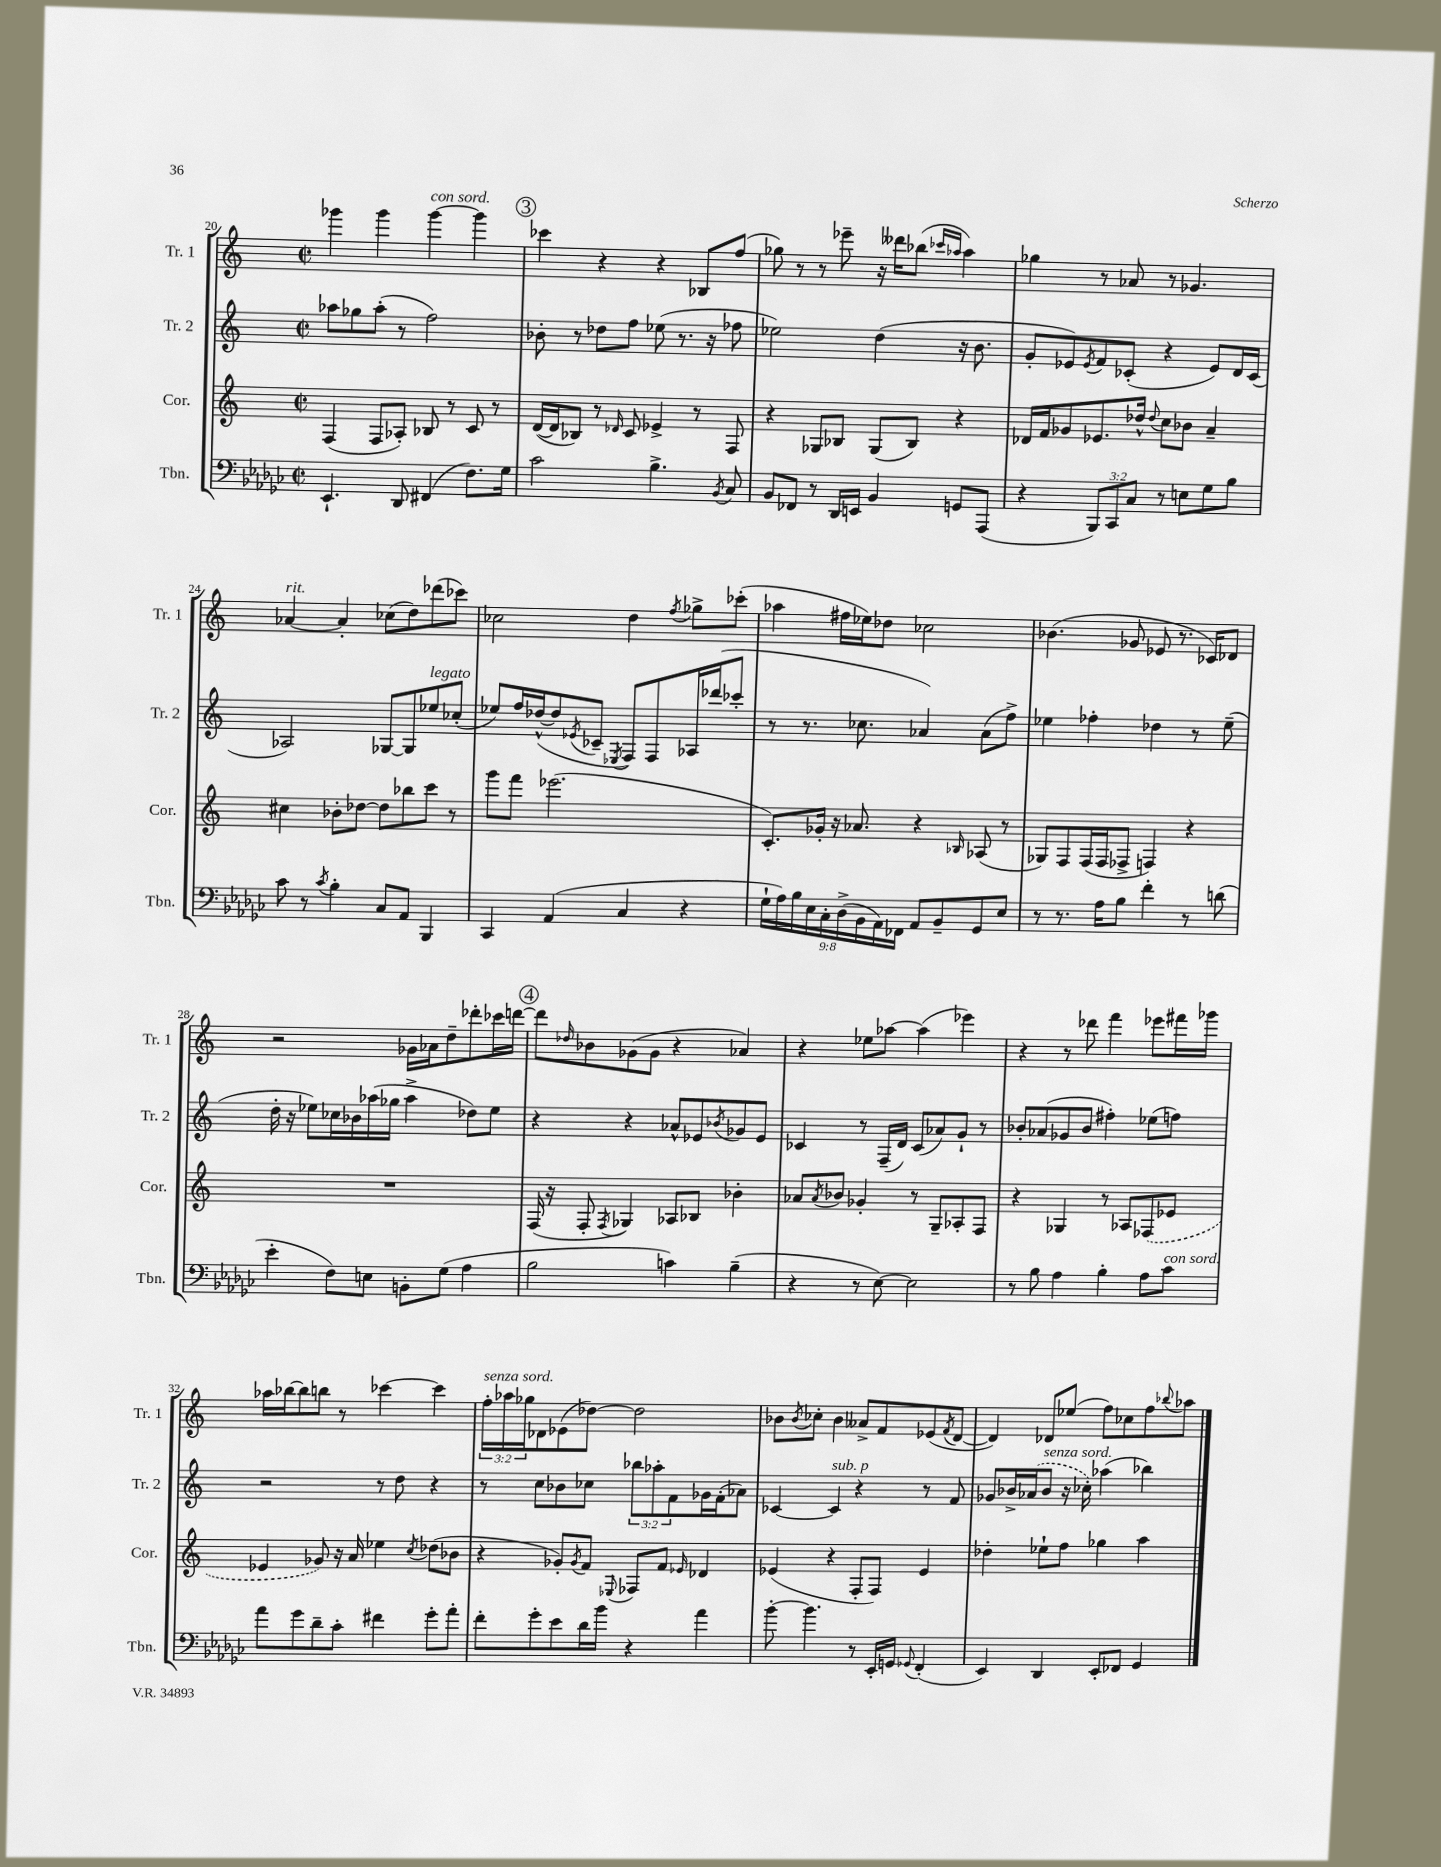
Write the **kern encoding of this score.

**kern	**kern	**kern	**kern
*staff4	*staff3	*staff2	*staff1
*clefF4	*clefG2	*clefG2	*clefG2
*k[b-e-a-d-g-c-]	*k[]	*k[]	*k[]
*M2/2	*M2/2	*M2/2	*M2/2
*met(c|)	*met(c|)	*met(c|)	*met(c|)
4.EE-`	(4F	8aa-	4ggg-
.	.	8gg-	.
.	8F	(8aa-'	4ggg-
8DD-	8A-')	8r	.
(4FF#	8B-	2ff)	[4ggg-
.	8r	.	.
8.F)	8c	.	4ggg-]
.	8r	.	.
16G-	.	.	.
=	=	=	=
2c-	([16d	8b-'	4ccc-
.	16d]	.	.
.	8B-)	8r	.
.	8r	8dd-	4r
.	16qqd-	.	.
.	8c	8ff	.
4.B-^	4e-^	(8ee-	4r
.	.	8.r	.
.	8r	.	8B-
.	.	16r	.
8qBB-	.	.	.
8C-	8F	8ff-	(8ff
=	=	=	=
8BB-	4r	2ee-)	8gg-)
8FF-	.	.	8r
8r	8G-	.	8r
16DD-	8B-	.	8eee-~
16EE	.	.	.
4BB-	(8G-	(4dd	16r
.	.	.	16ddd--
.	8B-)	.	(8bb-
.	.	.	16qqccc-
.	.	.	16qqaa-
8GG	4r	16r	4aa-)
.	.	8.b	.
(8AAA-	.	.	.
=	=	=	=
4r	16d-	8g'	4gg-
.	16f	.	.
.	8g-	8e-)	.
.	.	8qe-	.
12BBB-)	8.e-	8f	8r
12CC-	.	.	.
.	.	(8c-'	8a-
12C-	.	.	.
.	16dd-^^	.	.
.	8qqdd-	.	.
8r	8cc	4r	8r
8E	8b-	.	4.g-
8G-	4a~	8e-)	.
8B-	.	16d	.
.	.	(16c-	.
=	=	=	=
8c-	4cc#	2A-)	[4a-
8r	.	.	.
8qc-	.	.	.
4B-'	8b-'	.	4a-']
.	[8dd-	.	.
8C-	8dd-]	[8G-	(8cc-
8AA-	8bb-	8G-]	8dd)
4BBB-	8ccc	8ee-	(8ddd-
.	8r	(8cc-'	8ccc-)
=	=	=	=
4CC-	8ggg	8ee-)	2cc-
.	8fff	16ff	.
.	.	([16dd-^^	.
(4AA-	(2.eee-	8dd-]	.
.	.	8qe-	.
.	.	8c-~	.
.	.	8qE-	.
4C-	.	8F)	4dd
.	.	8F	.
.	.	.	8qff
4r	.	16A-	8gg-^
.	.	(16ddd-	.
.	.	8ccc-'	(8ccc-'
=	=	=	=
18G-`	8.c')	8r	4aa-
18A-)	.	.	.
18B-	.	.	.
.	.	8.r	.
18E-	.	.	.
.	16g-'	.	.
18C-'	.	.	.
.	16r	.	16ff#
(18D-^	.	.	.
.	8.a-	8.cc-	16ee-)
18BB-	.	.	.
.	.	.	8dd-
18AA-)	.	.	.
18FF-	.	.	.
8AA-	4r	4a-)	2cc-
8BB-~	.	.	.
.	16qqB-	.	.
8GG-	(8A-	(8a-	.
8E-	8r	8ff^)	.
=	=	=	=
8r	8G-)	4ee-	(4.b-
8.r	8F	.	.
.	(16F	4ff-'	.
16A-	16F	.	.
8B-	8F-^	.	8g-
4f'	4F)	4dd-	8e-
.	.	.	8.r
8r	4r	8r	.
.	.	.	16c-)
(8d	.	(8ee-~	8d-
=	=	=	=
4e-'	1r	16dd'	2r
.	.	16r	.
.	.	8ee-)	.
8F)	.	16cc-	.
.	.	16b-	.
8E	.	(16aa-	.
.	.	16gg-	.
8BB'	.	4aa-^	16g-
.	.	.	16a-
(8G-	.	.	8dd~
4A-	.	8dd-)	8ddd-'
.	.	8ee-	16ccc-
.	.	.	[16ddd
=	=	=	=
2B-	(16F	4r	8ddd]
.	16r	.	.
.	.	.	16qqdd-
.	8F'	.	8b-
.	8qF	.	.
.	4G-)	4r	(8g-
.	.	.	8g-
4c)	8A-	8a-^^	4r
.	8B-	8e-	.
.	.	8qb-	.
(4B-~	4b-'	8g-	4a-)
.	.	8e-	.
=	=	=	=
4r	8a-	4c-	4r
.	8qa-	.	.
.	8b-	.	.
8r	4g-'	8r	8ee-
[8E-)	.	(16F~	[8aa-
.	.	16d)	.
2E-]	8r	(8c-	(4aa-]
.	8G~	8a-)	.
.	8A-'	8g`	4eee-)
.	8F	8r	.
=	=	=	=
8r	4r	8b-'	4r
8B-	.	(8a-	.
4A-	4G-	8g-	8r
.	.	8b-	8ddd-
4B-'	8r	4ff#')	4fff
.	8A-	.	.
8A-	(8F-	(8ee-	8eee-
8c-	8e-	8ff)	16fff#
.	.	.	16ggg-
=	=	=	=
8a-	4e-	2r	16aa-
.	.	.	[16bb-
8g-	.	.	8bb-]
8d-~	8g-)	.	8bb
8c-'	16r	.	8r
.	16a	.	.
4f#	4ee-	8r	[4ccc-
.	.	8dd	.
.	8qcc	.	.
8g-'	(8dd-	4r	4ccc-]
8a-'	8b-	.	.
=	=	=	=
8f'	4r	8r	24ff'
.	.	.	24aa-
.	.	.	24gg-
8g-'	.	8cc	8d-
8e-	8g-')	8b-	(8e-
.	8qg-	.	.
16d-	8f	8cc-	[8dd-)
16b-	.	.	.
.	8qqE-	.	.
4r	8F-	12bb-	2dd-]
.	.	12aa-'	.
.	8f	.	.
.	.	12f	.
.	16qqe-	.	.
4a-	4d-	16g-	.
.	.	(16f'	.
.	.	8a-)	.
=	=	=	=
[8b-'	(4e-	[4c-	8b-
.	.	.	8qb-
4.b-]	.	.	8cc-'
.	4r	4c-]	4b-
8r	8F'	4r	8a--^
16EE-'	8F)	.	8f
16GG	.	.	.
8qqGG-	.	.	.
(4FF'	4e-	8r	(8e-
.	.	.	8qf
.	.	8f	[8d
=	=	=	=
4EE-)	4dd-'	8g-	4d])
.	.	16b-^	.
.	.	(16a-	.
4DD-	8ee-`	8b-	8d-
.	8ff	16r	(8ee-
.	.	16cc-')	.
8EE-'	4gg-	(4aa-	8ff)
8FF-	.	.	8cc-
4GG-	4aa	4bb-)	8ff
.	.	.	8qqbb-
.	.	.	8aa-
==	==	==	==
*-	*-	*-	*-
